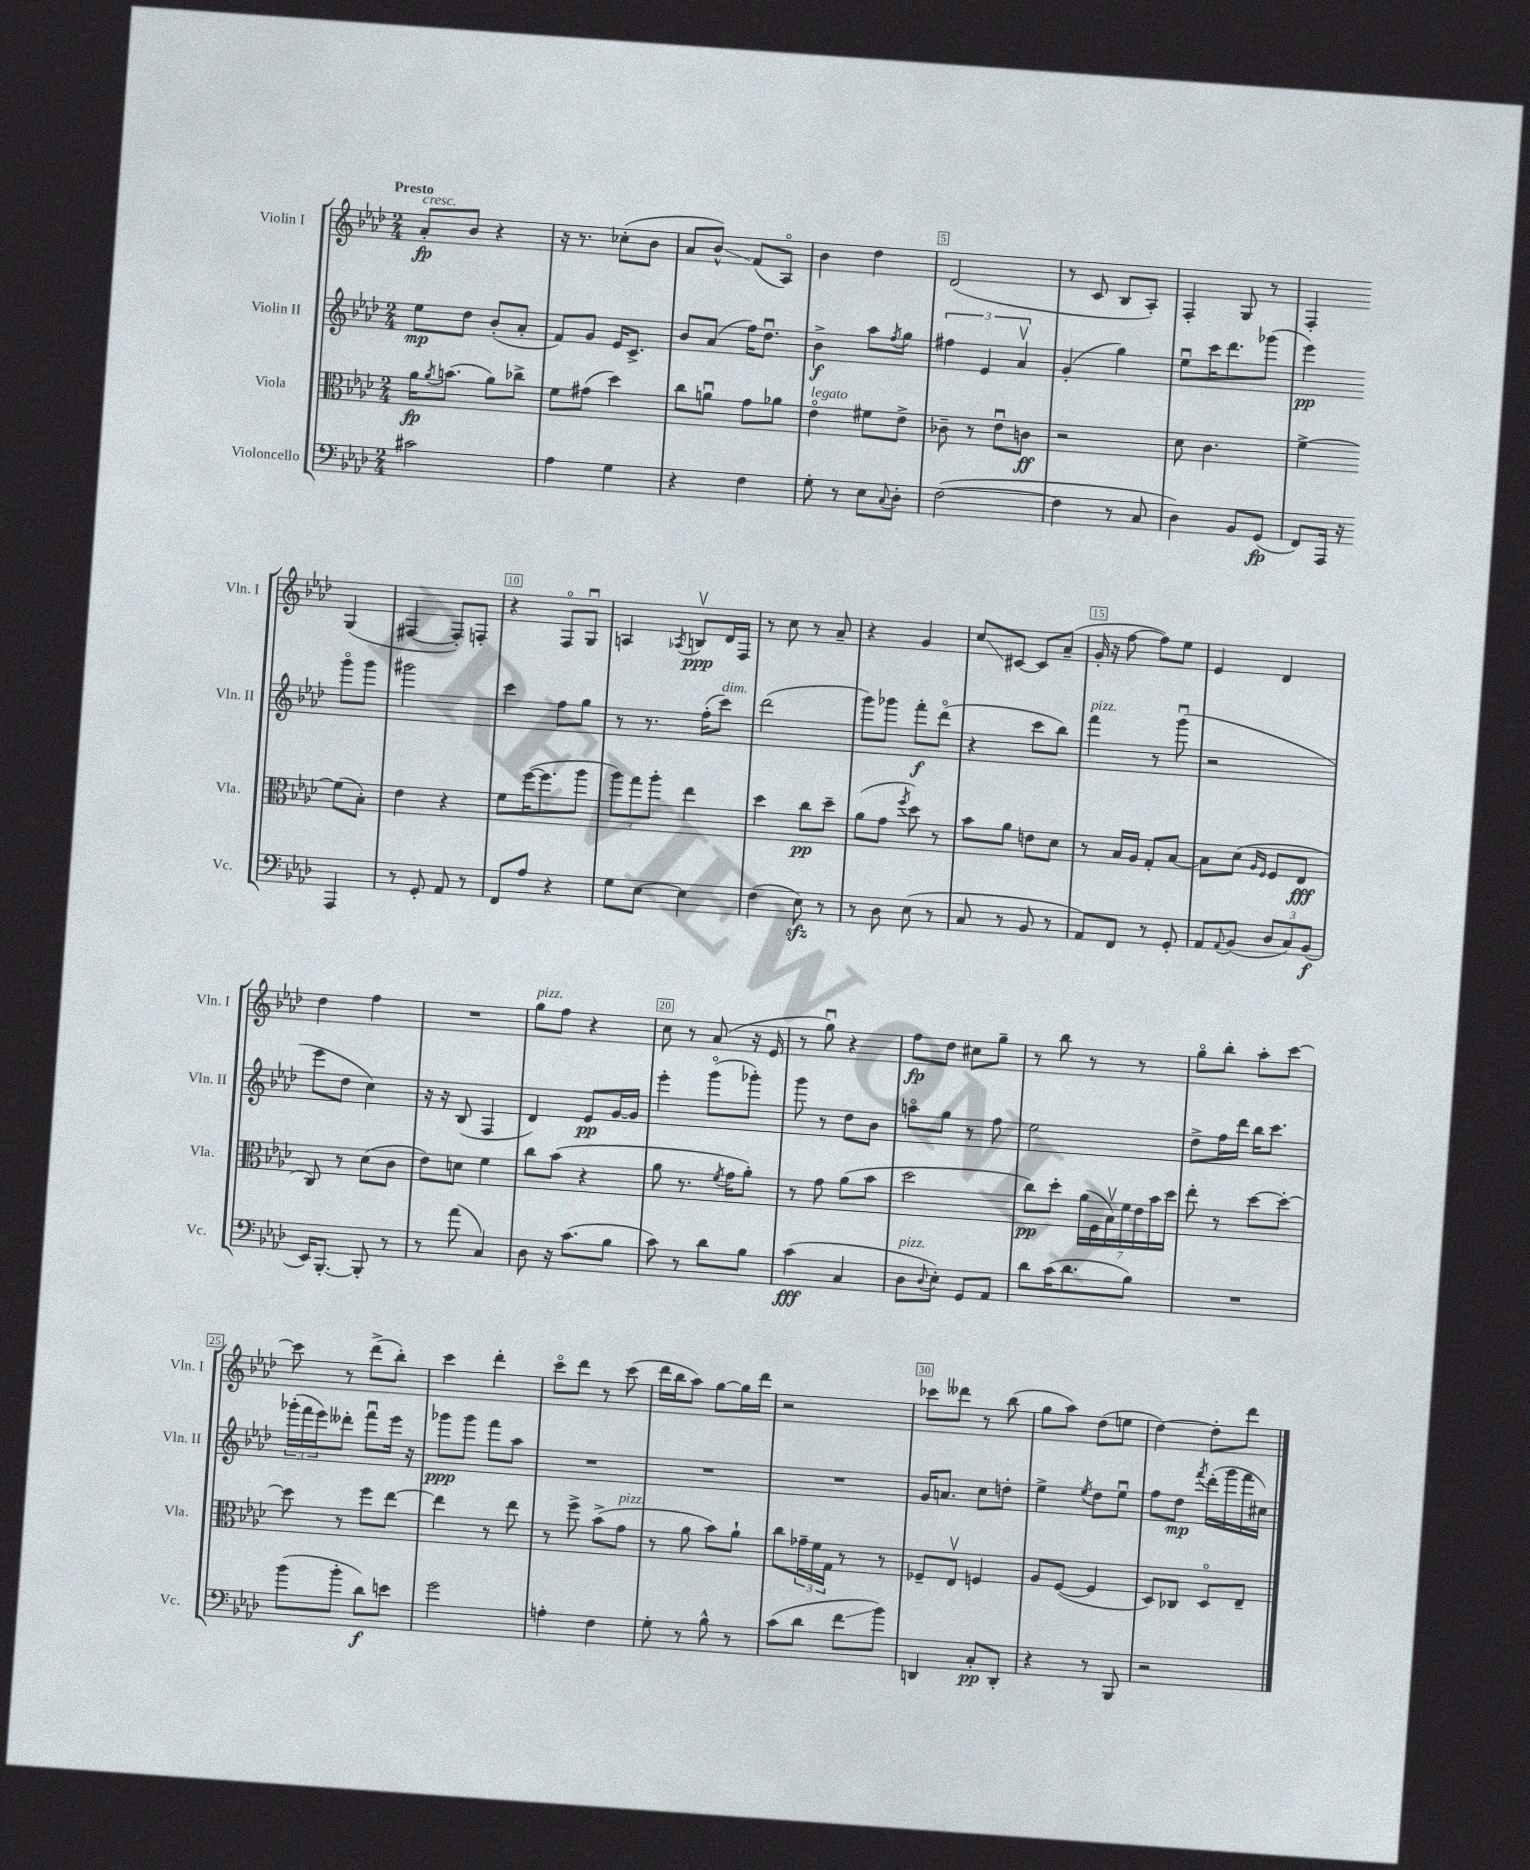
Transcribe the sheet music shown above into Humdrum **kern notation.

**kern	**kern	**kern	**kern
*staff4	*staff3	*staff2	*staff1
*clefF4	*clefC3	*clefG2	*clefG2
*k[b-e-a-d-]	*k[b-e-a-d-]	*k[b-e-a-d-]	*k[b-e-a-d-]
*M2/4	*M2/4	*M2/4	*M2/4
2c#	16a-	8ee-	8a-'
.	8qa-	.	.
.	(8.b	.	.
.	.	8dd-	8b-
.	8a-)	(8b-'	4r
.	8cc-^	8a-'	.
=	=	=	=
4A-	8f	8f)	16r
.	.	.	8.r
.	(8g#	8g	.
4G	4dd-)	16e-	(8cc-'
.	.	8.c^	.
.	.	.	8b-
=	=	=	=
4r	8cc	8b-	8a-
.	8au	(8a-	8b-^^)
4F	8g	16ff)	(8f
.	.	8.dd-u	.
.	8a-	.	8A-o)
=	=	=	=
8G'	4e-o	4b-^	4b-
8r	.	.	.
8E-	8f#	8aa-	4dd-
8qqC	.	8qff	.
8D-'	8e-^	8gg	.
=	=	=	=
([2F	8c-~	6ff#	(2d-
.	8r	.	.
.	.	6e-	.
.	8e-u	.	.
.	.	6a-v	.
.	8c	.	.
=	=	=	=
4F]	2r	(4g'	8r
.	.	.	8c
8r	.	4gg)	8B-
8C	.	.	8A-')
=	=	=	=
4D-)	8d-	8ee-u	4F'
.	4.c	16ccc	.
.	.	8.ddd-	.
8BB-	.	.	8G
(8GG	.	(8ggg-	8r
=	=	=	=
8FF)	[4f^	4eee-)	4F'
16AAA-	.	.	.
16r	.	.	.
4AAA-	(8f]	8gggo	(4G
.	8B-')	8ggg	.
=	=	=	=
8r	4e-	2ggg#	[4F#
8GG'	.	.	.
8AA-	4r	.	8F#'])
8r	.	.	8F'
=	=	=	=
8FF	8f	4ccc	4r
8A-	([16ff	.	.
.	8.ff]	.	.
4r	.	8ff	8Fo
.	8aa-	8gg	8Gu
=	=	=	=
8G	12aa-)	8r	4A
.	12gg	.	.
[8E-	.	8.r	.
.	12aa-'	.	.
.	.	.	8qA-
4E-]	4ee-	.	8Bv
.	.	(16ff'	.
.	.	8ccc)	16d-
.	.	.	16F
=	=	=	=
(4F	4dd-	(2ddd-	8r
.	.	.	8cc
8E-)	8cc	.	8r
8r	8dd-~	.	8a-~
=	=	=	=
8r	(8a-	8ggg)	4r
8D-	8g	8ggg-	.
.	8qff	.	.
(8E-	8dd-)	8fff'	4g
8r	8r	(8ddd-o	.
=	=	=	=
8C	8b-	4r	8cc
8r	8a-	.	[8c#
8BB-	8e	8ccc	8c#]
8r	8d-	8bb-)	(8a-~
=	=	=	=
8AA-)	8r	4fff	16g'
.	.	.	16r
8FF	16B-	.	[8ff
.	16A-	.	.
8r	8G'	8r	8ff])
8GG'	[8B-	(8gggu	8ee-
=	=	=	=
8AA-	8B-]	2r	4e-
8qqAA-	.	.	.
(8BB-	(8d-	.	.
.	16qqA-	.	.
.	16qqF	.	.
12D-	8F	.	4d-
12C)	.	.	.
.	8E-	.	.
(12BB-	.	.	.
=	=	=	=
16EE-)	8C)	8eee-	4dd-
[8.BBB-'	.	.	.
.	8r	8dd-	.
8BBB-']	(8d-	4cc)	4ff
8r	8c	.	.
=	=	=	=
8r	8e-)	16r	2r
.	.	16r	.
(8a-	8d	(8B-	.
4C)	4f	4F	.
=	=	=	=
8D-	8cc	4d-)	8gg
16r	(8b-	.	8ff
(8.c	.	.	.
.	4r	8e-	4r
8B-	.	[16g	.
.	.	16g]	.
=	=	=	=
8c)	8a-	4eee-'	8cc
8r	8.r	.	8r
8d-	.	(8gggo	(8a-
.	8qf	.	.
.	16g	.	.
8B-	8a-')	8ggg-')	16r
.	.	.	16e-
=	=	=	=
(4c	8r	8ggg	8r
.	8g	8r	8ggu)
4C	(8a-	8dd-	4r
.	8b-	8b-	.
=	=	=	=
8D-	2dd-	8aao	8ff
8qqD-	.	.	.
8E-')	.	8gg	8dd-
8GG	.	8r	8cc#
8AA-	.	8ff	8gg~
=	=	=	=
8d-	8cc)	2ee-	8r
(16c	8dd-'	.	8bb-
8.d-	.	.	.
.	(28a-	.	8r
.	28F	.	.
.	28B-v)	.	.
.	28f	.	.
8B-)	.	.	8r
.	28e-	.	.
.	28b-	.	.
.	28dd-	.	.
=	=	=	=
2r	8ee-'	8dd-^	8ggo
.	8r	16ff	8bb-'
.	.	16ddd-	.
.	[8dd-	16bb-	8aa-'
.	.	8.ccc	.
.	8dd-'_	.	[8ccc
=	=	=	=
(8b-	8dd-]	(24ggg-'	8ccc]
.	.	24fff	.
.	.	24eee-)	.
8b-'	8r	8ddd--'	8r
8d-)	8ff	8fffu	(8ddd-^
8e	[8ee-	16eee-	8bb-')
.	.	16r	.
=	=	=	=
2g	4ee-]	8ggg-	4ccc
.	.	8ggg-	.
.	8r	8fff	4ddd-'
.	8ee-	8aa-	.
=	=	=	=
4A'	8r	2r	8ccco
.	8ff^	.	8ddd-
4F	(8b-^	.	8r
.	8g	.	(8ccc
=	=	=	=
8G'	8r	2r	16ddd-
.	.	.	16bb-
8r	8a-	.	8aa-)
8B-^^	8b-)	.	[8gg
8r	8a-`	.	16gg]
.	.	.	16ddd-
=	=	=	=
(8c	8cc	2r	2r
8d-	24g-~	.	.
.	24f	.	.
.	24G	.	.
8f	8r	.	.
8b-)	8r	.	.
=	=	=	=
4DD	8F-~	16g	8ccc-
.	.	8.a	.
.	8E-v	.	8ddd--
8C'	4F	8cc	8r
8DD'	.	8dd'	(8bb-
=	=	=	=
4r	8A-	4ee-^	8gg
.	([8F	.	8aa-)
.	.	8qee-	.
8r	4F]	8dd-	(8dd-
8BBB-	.	8ee-u	8ee
=	=	=	=
2r	8D-)	8ff	[4dd-)
.	8C-	8dd-	.
.	.	8qfff	.
.	8D-o	(16ddd-'	8dd-']
.	.	16ggg	.
.	8E-~	16fff	8ddd-
.	.	16cc#)	.
==	==	==	==
*-	*-	*-	*-
